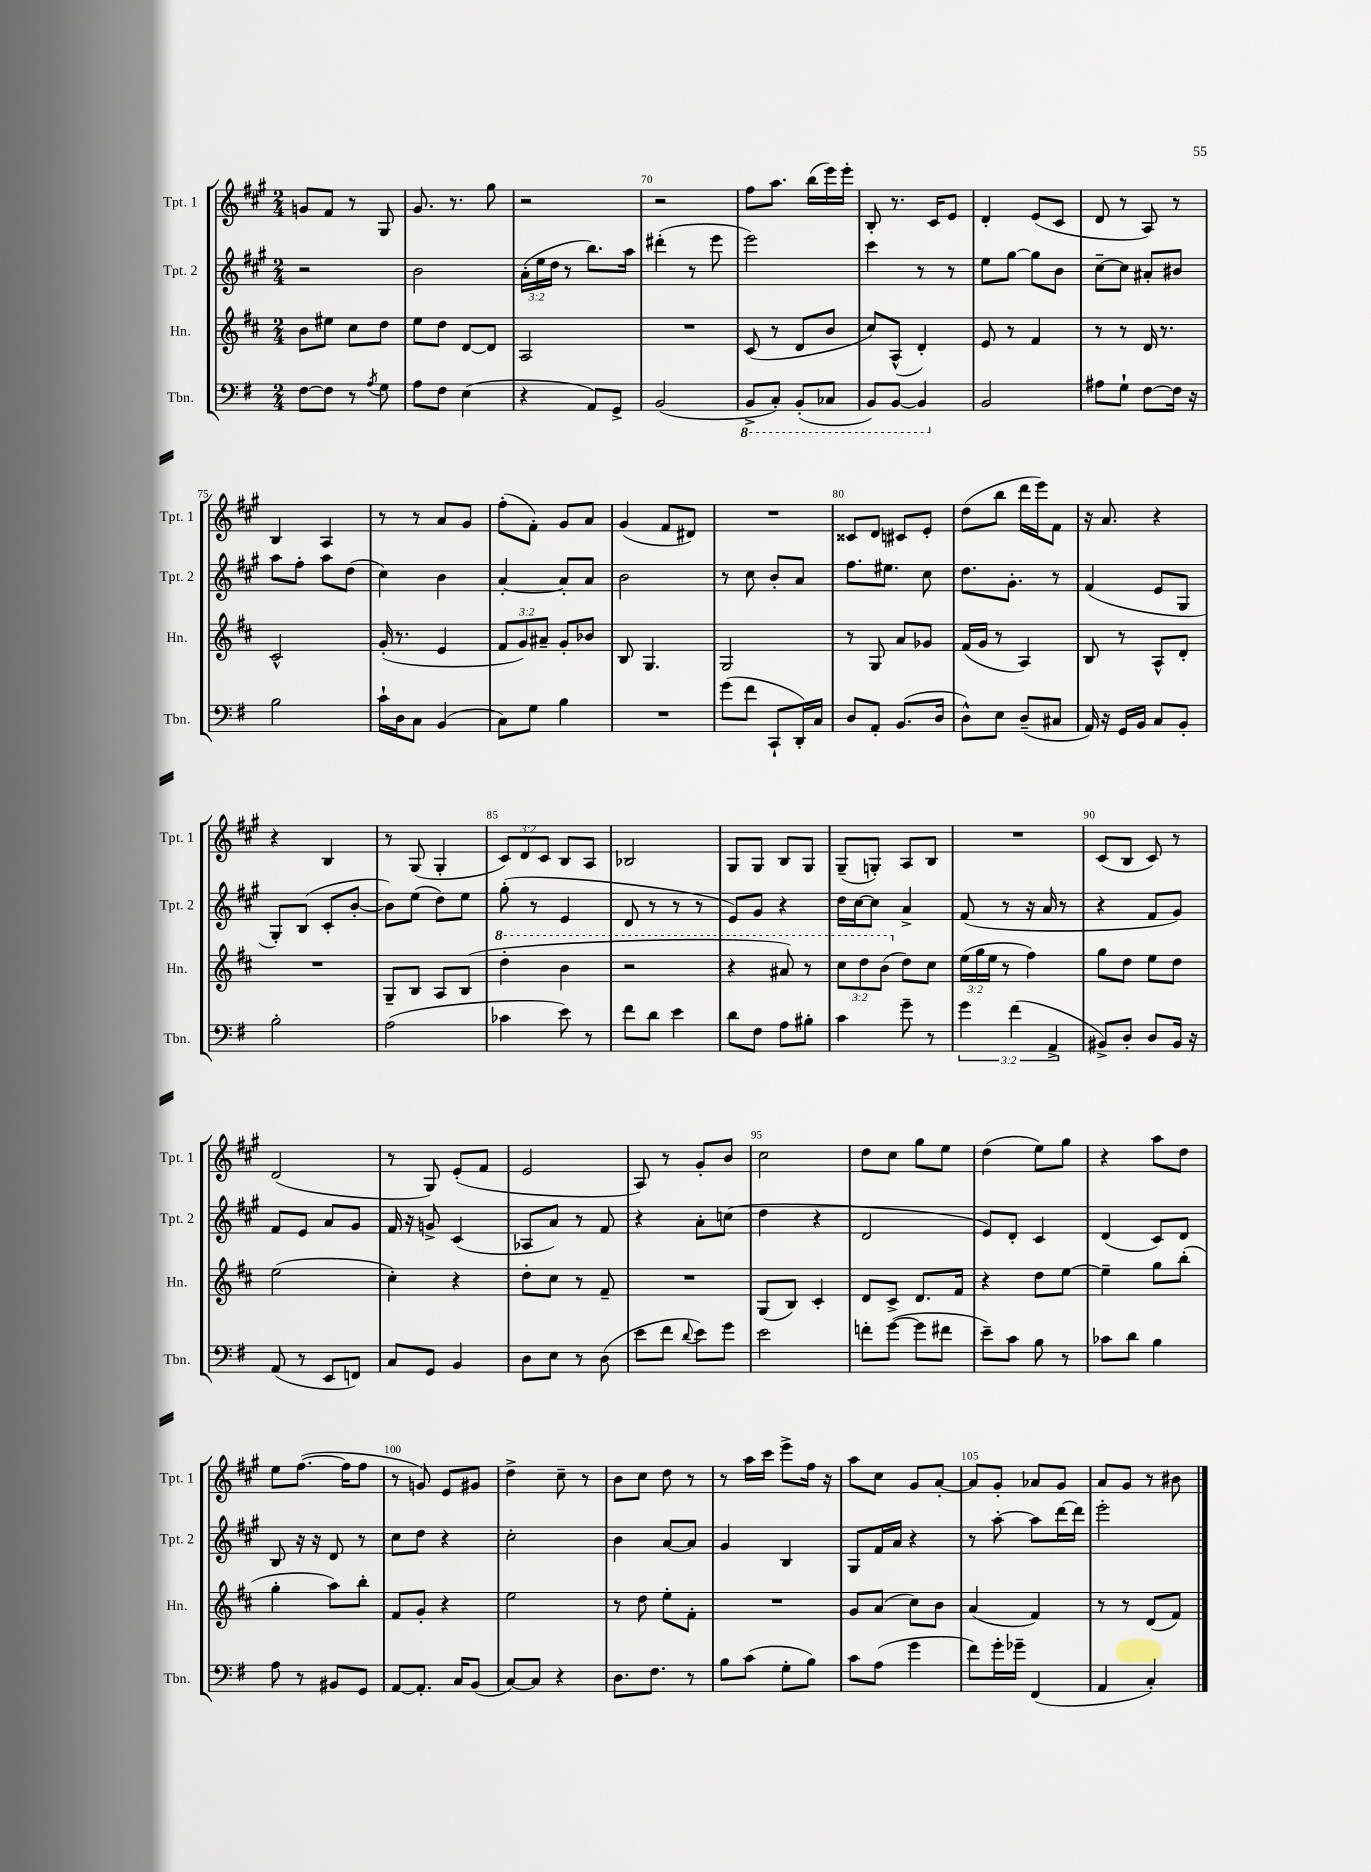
<<
\new StaffGroup <<
\new Staff = "s0" \with { instrumentName = "Tpt. 1" shortInstrumentName = "Tpt. 1" } {
    \clef treble \key a \major \numericTimeSignature \time 2/4 \override Staff.TupletNumber.text = #tuplet-number::calc-fraction-text
    \autoBeamOff g'8[ fis'8] r8 gis8 |
    gis'8. r8. gis''8 |
    r2 |
    r2 |
    fis''8[ a''8.] b''16[( e'''16) e'''16]-. |
    b8-. r8. cis'16[ e'8] |
    d'4-. e'8[( cis'8] |
    d'8 r8 a8) r8 |
    b4 a4 |
    r8 r8 a'8[ gis'8] |
    fis''8[-.( fis'8]-.) gis'8[ a'8] |
    gis'4( fis'8[ dis'8]) |
    R2 |
    cisis'8[ d'8] cis'8[ e'8]-. |
    d''8[( b''8] d'''16[ e'''16) fis'8] |
    r16 a'8. r4 |
    r4 b4 |
    r8 gis8( gis4-. |
    \tuplet 3/2 { cis'8[) d'8 cis'8] } b8[ a8] |
    bes2 |
    gis8[ gis8] b8[ gis8] |
    gis8[--( g8]-.) a8[ b8] |
    R2 |
    cis'8[( b8] cis'8) r8 |
    d'2( |
    r8 gis8) e'8[-.( fis'8] |
    e'2 |
    a8) r8 gis'8[-. b'8] |
    cis''2 |
    d''8[ cis''8] gis''8[ e''8] |
    d''4( e''8[) gis''8] |
    r4 a''8[ d''8] |
    e''8[ fis''8.]~( fis''16[ fis''8] |
    r8 g'8) e'8[ gis'8] |
    d''4-> cis''8-- r8 |
    b'8[ cis''8] d''8 r8 |
    r8 a''16[ cis'''16] e'''8[-> fis''16] r16 |
    a''8[ cis''8] gis'8[ a'8]~-. |
    a'8[ gis'8]-. aes'8[ gis'8] |
    a'8[ gis'8] r8 bis'8 \bar "|." |
}
\new Staff = "s1" \with { instrumentName = "Tpt. 2" shortInstrumentName = "Tpt. 2" } {
    \clef treble \key a \major \numericTimeSignature \time 2/4 \override Staff.TupletNumber.text = #tuplet-number::calc-fraction-text
    \autoBeamOff r2 |
    b'2 |
    \tuplet 3/2 { a'16[-.( e''16 d''16] } r8 b''8.[) a''16] |
    dis'''4-.( r8 e'''8 |
    e'''2) |
    cis'''4 r8 r8 |
    e''8[ gis''8]~ gis''8[ b'8] |
    cis''8[~-- cis''8] ais'8[-. bis'8] |
    a''8[ fis''8]-. a''8[ d''8]( |
    cis''4) b'4 |
    a'4~-. a'8[-. a'8] |
    b'2 |
    r8 cis''8 b'8[-. a'8] |
    fis''8.[ eis''8.] cis''8 |
    d''8.[ gis'8.]-. r8 |
    fis'4( e'8[ gis8] |
    gis8[-.) b8]( cis'8[-. b'8]~-. |
    b'8[) e''8]( d''8[) e''8] |
    gis''8-.( r8 e'4 |
    d'8 r8 r8 r8 |
    e'8[) gis'8] r4 |
    d''16[ cis''16~ cis''8] a'4-> |
    fis'8( r8 r16 a'16 r8 |
    r4 fis'8[ gis'8]) |
    fis'8[ e'8] a'8[ gis'8] |
    fis'16 r16 g'8-> cis'4( |
    aes8[ a'8]) r8 fis'8 |
    r4 a'8[-. c''8]( |
    d''4 r4 |
    d'2 |
    e'8[) d'8]-. cis'4 |
    d'4( cis'8[) d'8] |
    b8 r16 r16 d'8 r8 |
    cis''8[ d''8] r4 |
    cis''2-. |
    b'4 a'8[~ a'8] |
    gis'4 b4 |
    gis8[ fis'16 a'16] r4 |
    r8 a''8~-. a''8[ d'''16~ d'''16] |
    e'''2-. \bar "|." |
}
\new Staff = "s2" \with { instrumentName = "Hn." shortInstrumentName = "Hn." } {
    \clef treble \key d \major \numericTimeSignature \time 2/4 \override Staff.TupletNumber.text = #tuplet-number::calc-fraction-text
    \autoBeamOff b'8[ eis''8] cis''8[ d''8] |
    e''8[ d''8] d'8[~ d'8] |
    a2 |
    R2 |
    cis'8( r8 d'8[ b'8] |
    cis''8[) a8]-^( d'4-.) |
    e'8 r8 fis'4 |
    r8 r8 d'16 r8. |
    cis'2-^ |
    g'16-.( r8. e'4 |
    \tuplet 3/2 { fis'8[ g'8) ais'8]-- } g'8[-. bes'8] |
    b8 g4. |
    g2 |
    r8 g8 a'8[ ges'8] |
    fis'16[( g'16] r8 a4) |
    b8 r8 a8[-^ d'8]-. |
    R2 |
    g8[-- b8] a8[ b8]( |
    \ottava #1 d'''4-. b''4 |
    r2 |
    r4 ais''8) r8 |
    \tuplet 3/2 { cis'''8[ d'''8 b''8]( \ottava #0 } d''8[) cis''8] |
    \tuplet 3/2 { e''16[( g''16 e''16] } r8 fis''4) |
    g''8[ d''8] e''8[ d''8] |
    e''2( |
    cis''4-.) r4 |
    d''8[-. cis''8] r8 fis'8-- |
    R2 |
    g8[( b8]) cis'4-. |
    d'8[ cis'8]-> d'8.[ fis'16] |
    r4 d''8[ e''8]~ |
    e''4-- g''8[ b''8]-.( |
    g''4-. a''8[) b''8]-. |
    fis'8[ g'8]-. r4 |
    e''2 |
    r8 d''8 e''8[-. fis'8]-. |
    R2 |
    g'8[ a'8]( cis''8[) b'8] |
    a'4( fis'4) |
    r8 r8 d'8[( fis'8]) \bar "|." |
}
\new Staff = "s3" \with { instrumentName = "Tbn." shortInstrumentName = "Tbn." } {
    \clef bass \key g \major \numericTimeSignature \time 2/4 \override Staff.TupletNumber.text = #tuplet-number::calc-fraction-text
    \autoBeamOff fis8[~ fis8] r8 \acciaccatura { a8 } g8 |
    a8[ fis8] e4( |
    r4 a,8[) g,8]-> |
    b,2( |
    \ottava #-1 b,,8[-> c,8]-.) b,,8[-.( ces,8] |
    b,,8[) b,,8]~ b,,4 \ottava #0 |
    b,2 |
    ais8[ g8]-! fis8[~ fis16] r16 |
    b2 |
    c'16[-! d16 c8] b,4( |
    c8[) g8] b4 |
    R2 |
    g'8[( fis'8] c,8[-! d,16-.) c16] |
    d8[ a,8]-. b,8.[( d16] |
    d8[-^) e8] d8[--( cis8] |
    a,16) r16 g,16[ b,16] c8[ b,8]-. |
    b2-. |
    a2( |
    ces'4 e'8) r8 |
    fis'8[ d'8] e'4 |
    d'8[ fis8] a8[ bis8]-. |
    c'4 g'8-- r8 |
    \tuplet 3/2 { g'4 fis'4( a,4-> } |
    bis,8[->) d8]-. d8[ bis,16] r16 |
    a,8( r8 e,8[ f,8]) |
    c8[ g,8] b,4 |
    d8[ e8] r8 d8( |
    e'8[ fis'8] \appoggiatura { d'8 } e'8[) g'8] |
    e'2 |
    f'8[-. g'8]~( g'8[ fis'8] |
    e'8[--) c'8] b8 r8 |
    ces'8[ d'8] b4 |
    a8 r8 bis,8[ g,8] |
    a,8[~ a,8.]-. c16[ b,8]( |
    c8[~) c8] r4 |
    d8.[ fis8.] r8 |
    b8[ c'8]( g8[-. b8]) |
    c'8[ a8]( g'4 |
    fis'8[) g'16-. ges'16]-- fis,4( |
    a,4 c4-.) \bar "|." |
}
>>
>>
\layout { \context { \Score currentBarNumber = #67 \override BarNumber.break-visibility = ##(#f #t #t) barNumberVisibility = #(every-nth-bar-number-visible 5) } }
